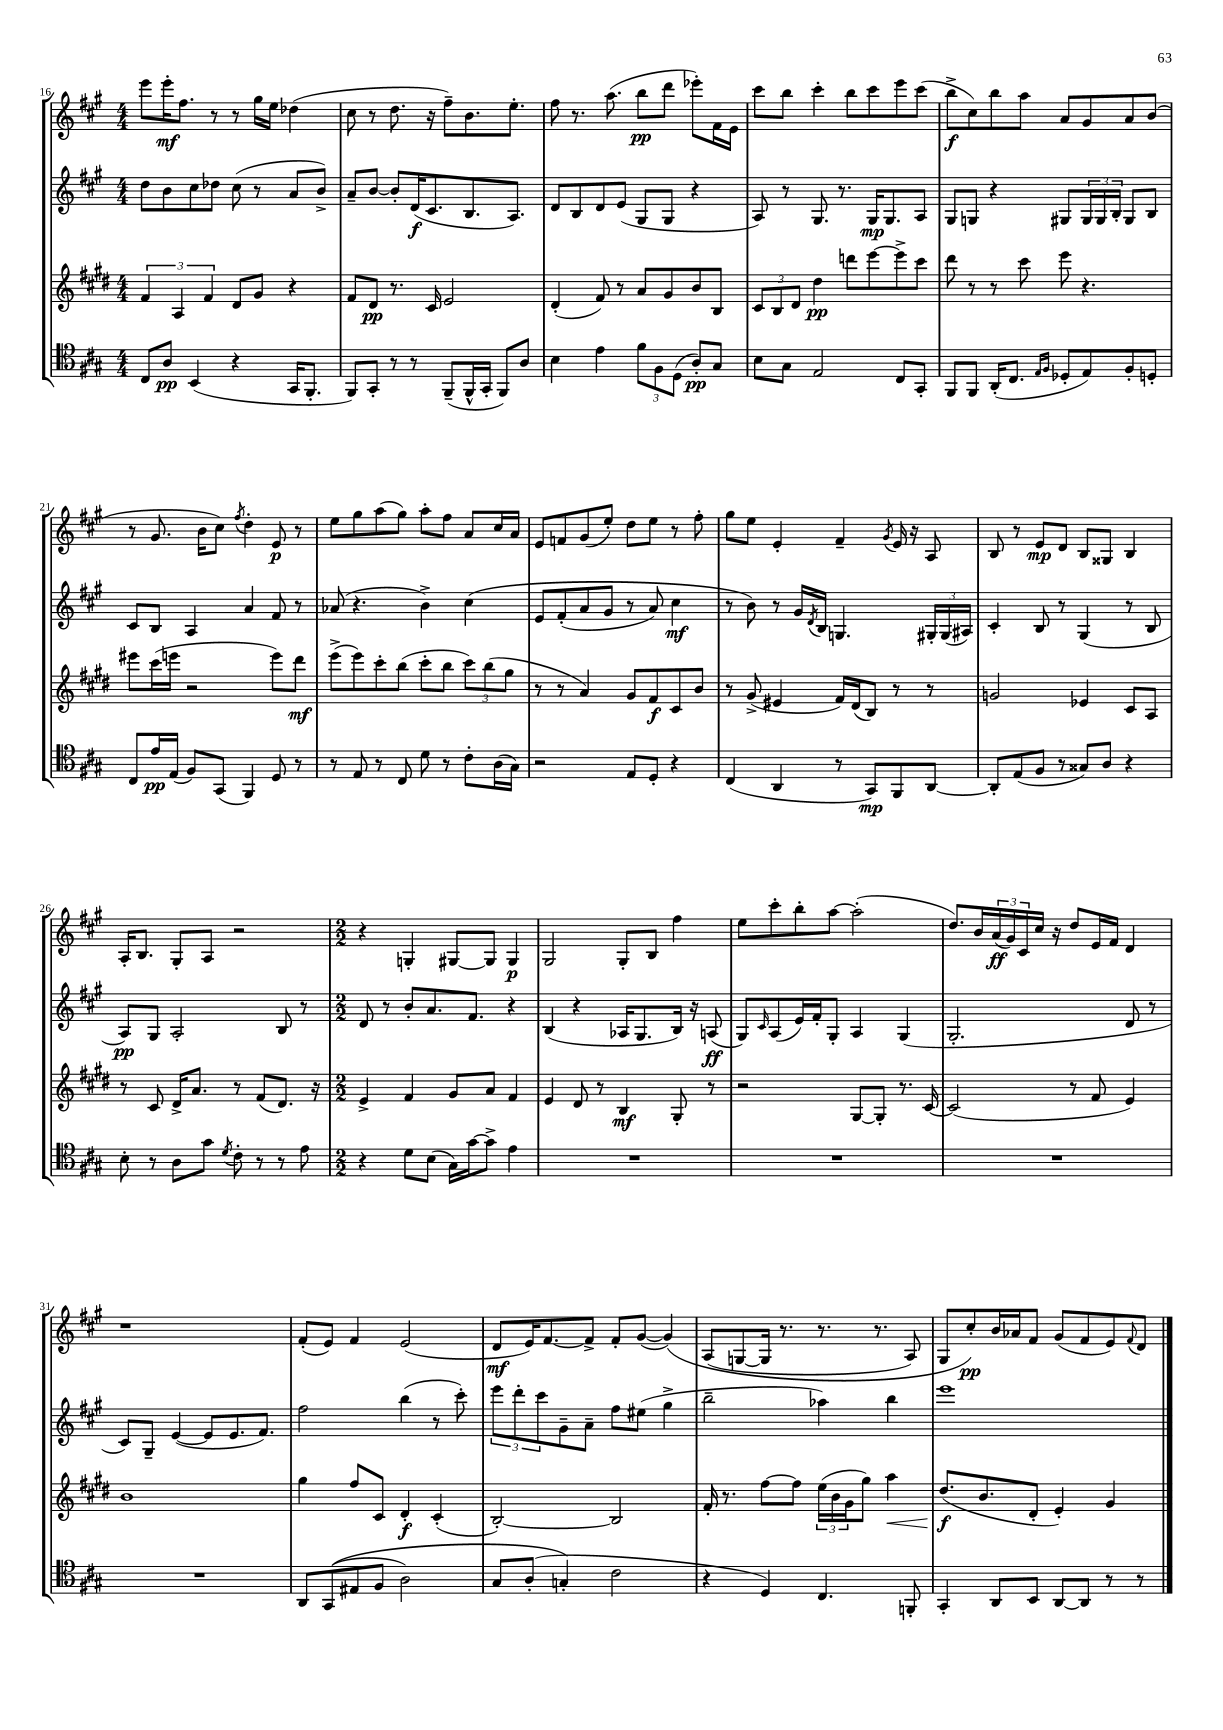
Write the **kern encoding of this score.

**kern	**dynam	**kern	**dynam	**kern	**dynam	**kern	**dynam
*part4	*part4	*part3	*part3	*part2	*part2	*part1	*part1
*staff4	*staff4	*staff3	*staff3	*staff2	*staff2	*staff1	*staff1
*clefC4	*	*clefG2	*	*clefG2	*	*clefG2	*
*k[f#c#g#]	*	*k[f#c#g#d#]	*	*k[f#c#g#]	*	*k[f#c#g#]	*
*M4/4	*	*M4/4	*	*M4/4	*	*M4/4	*
=16	=16	=16	=16	=16	=16	=16	=16
8C#/L	.	6f#/	.	8dd\L	.	8eee\L	.
8A/J	pp	.	.	8b\	.	16eee'\K	mf
.	.	6A/	.	.	.	.	.
.	.	.	.	.	.	8.ff#\J	.
(4BB/	.	.	.	8cc#\	.	.	.
.	.	6f#/	.	.	.	.	.
.	.	.	.	8dd-X\J	.	8r	.
4r	.	8d#/L	.	(8cc#\	.	8r	.
.	.	8g#/J	.	8r	.	16gg#\LL	.
.	.	.	.	.	.	16ee\JJ	.
16GG#/KL	.	4r	.	8a/L	.	(4dd-X\	.
8.FF#'/J	.	.	.	.	.	.	.
.	.	.	.	8b^/J)	.	.	.
=17	=17	=17	=17	=17	=17	=17	=17
8FF#/L)	.	8f#/L	.	8a~/L	.	8cc#\	.
8GG#'/J	.	8d#/J	pp	[8b/J	.	8r	.
8r	.	8.r	.	8b'/L]	.	8.dd\	.
8r	.	.	.	(16d/K	f	.	.
.	.	16c#/	.	8.c#/	.	16r	.
(8FF#~/L	.	2e/	.	.	.	8ff#~\L)	.
16FF#^^/L	.	.	.	8.B/	.	8.b\	.
16GG#'/JJ	.	.	.	.	.	.	.
8FF#/L)	.	.	.	.	.	.	.
.	.	.	.	8.A/J)	.	8.ee'\J	.
8A/J	.	.	.	.	.	.	.
=18	=18	=18	=18	=18	=18	=18	=18
4B\	.	(4d#'/	.	8d/L	.	8ff#\	.
.	.	.	.	8B/	.	8.r	.
4e\	.	8f#/)	.	8d/	.	.	.
.	.	.	.	.	.	(8.aa\	.
.	.	8r	.	(8e/J	.	.	.
12f#\L	.	8a/L	.	8G#/L	.	8bb\L	pp
12F#\	.	.	.	.	.	.	.
.	.	8g#/	.	8G#/J	.	8ddd\J	.
(12D\J	.	.	.	.	.	.	.
8A'/L)	pp	8b/	.	4r	.	8eee-X'\L)	.
8G#/J	.	8B/J	.	.	.	16f#\L	.
.	.	.	.	.	.	16e\JJ	.
=19	=19	=19	=19	=19	=19	=19	=19
8B\L	.	12c#/L	.	8A/)	.	8ccc#\L	.
.	.	12B/	.	.	.	.	.
8G#\J	.	.	.	8r	.	8bb\J	.
.	.	12d#/J	.	.	.	.	.
2E/	.	4dd#\	pp	8.G#/	.	4ccc#'\	.
.	.	.	.	8.r	.	.	.
.	.	8dddn\L	.	.	.	8bb\L	.
.	.	[8eee\	.	16G#/KL	mp	8ccc#\	.
.	.	.	.	8.G#/	.	.	.
8C#/L	.	8eee^\]	.	.	.	8eee\	.
8GG#'/J	.	8ccc#\J	.	8A/J	.	(8ccc#\J	.
=20	=20	=20	=20	=20	=20	=20	=20
8FF#/L	.	8ddd#\	.	8G#/L	.	8bb^\L	f
8FF#/J	.	8r	.	8Gn/J	.	8cc#\)	.
(16AA'/KL	.	8r	.	4r	.	8bb\	.
8.C#/J	.	.	.	.	.	.	.
.	.	8ccc#\	.	.	.	8aa\J	.
16qqE/LL	.	.	.	.	.	.	.
16qqF#/JJ	.	.	.	.	.	.	.
8D-X'/L	.	8eee\	.	8G#X/L	.	8a/L	.
8E/)	.	4.r	.	24G#/L	.	8g#/	.
.	.	.	.	24G#/	.	.	.
.	.	.	.	24B'/JJ	.	.	.
8F#'/	.	.	.	8G#/L	.	8a/	.
8Dn'/J	.	.	.	8B/J	.	(8b/J	.
!!LO:LB:g=z
=21	=21	=21	=21	=21	=21	=21	=21
8C#/L	.	8eee#X\L	.	8c#/L	.	8r	.
16e/L	pp	(16ccc#\L	.	8B/J	.	8.g#/	.
(16E/JJ	.	16eeen\JJ	.	.	.	.	.
8F#/L)	.	2r	.	4A/	.	.	.
.	.	.	.	.	.	16b\KL	.
(8GG#/J	.	.	.	.	.	8cc#\J)	.
.	.	.	.	.	.	8qff#/	.
4FF#/)	.	.	.	4a/	.	4dd'\	.
8D/	.	8eee\L)	.	8f#/	.	8e/	p
8r	.	8ddd#\J	mf	8r	.	8r	.
=22	=22	=22	=22	=22	=22	=22	=22
8r	.	(8eee^\L	.	(8a-X/	.	8ee\L	.
8E/	.	8eee\)	.	4.r	.	8gg#\	.
8r	.	8ccc#'\	.	.	.	(8aa\	.
8C#/	.	(8bb\J	.	.	.	8gg#\J)	.
8d\	.	8ccc#'\L	.	4b^\)	.	8aa'\L	.
8r	.	8bb\J	.	.	.	8ff#\J	.
8c#'\L	.	12ccc#\L)	.	(4cc#\	.	8a/L	.
.	.	(12bb\	.	.	.	.	.
(16A\L	.	.	.	.	.	16cc#/L	.
.	.	12gg#\J	.	.	.	.	.
16G#\JJ)	.	.	.	.	.	16a/JJ	.
=23	=23	=23	=23	=23	=23	=23	=23
2r	.	8r	.	8e/L	.	8e/L	.
.	.	8r	.	(8f#'/	.	8fn/	.
.	.	4a/)	.	8a/	.	(8g#/	.
.	.	.	.	8g#/J	.	8ee'/J)	.
8E/L	.	8g#/L	.	8r	.	8dd\L	.
8D'/J	.	8f#/	f	8a/)	.	8ee\J	.
4r	.	8c#/	.	4cc#\	mf	8r	.
.	.	8b/J	.	.	.	8ff#'\	.
=24	=24	=24	=24	=24	=24	=24	=24
(4C#/	.	8r	.	8r	.	8gg#\L	.
.	.	(8g#^/	.	8b\)	.	8ee\J	.
4AA/	.	4e#X/	.	8r	.	4e'/	.
.	.	.	.	16g#/LL	.	.	.
.	.	.	.	8qd/	.	.	.
.	.	.	.	16B/JJ	.	.	.
8r	.	16f#/LL)	.	4.Gn/	.	4f#~/	.
.	.	(16d#/J	.	.	.	.	.
8GG#/L)	mp	8B/J)	.	.	.	.	.
.	.	.	.	.	.	8qg#/	.
8FF#/	.	8r	.	.	.	16e/	.
.	.	.	.	.	.	16r	.
[8AA/J	.	8r	.	24G#X'/LL	.	8A/	.
.	.	.	.	(24G#/	.	.	.
.	.	.	.	24A#X/JJ)	.	.	.
=25	=25	=25	=25	=25	=25	=25	=25
8AA'/L]	.	2gn/	.	4c#'/	.	8B/	.
(8E/	.	.	.	.	.	8r	.
8F#/J	.	.	.	8B/	.	8e/L	mp
8r	.	.	.	8r	.	8d/J	.
8G##X/L)	.	4e-X/	.	(4G#/	.	8B/L	.
8A/J	.	.	.	.	.	8G##X/J	.
4r	.	8c#/L	.	8r	.	4B/	.
.	.	8A/J	.	8B/	.	.	.
!!LO:LB:g=z
=26	=26	=26	=26	=26	=26	=26	=26
8B'\	.	8r	.	8A/L)	pp	16A'/KL	.
.	.	.	.	.	.	8.B/J	.
8r	.	8c#/	.	8G#/J	.	.	.
8A\L	.	16d#^/KL	.	2A'/	.	8G#'/L	.
.	.	8.a/J	.	.	.	.	.
8g#\J	.	.	.	.	.	8A/J	.
8qd/	.	.	.	.	.	.	.
8c#'\	.	8r	.	.	.	2r	.
8r	.	(8f#/L	.	.	.	.	.
8r	.	8.d#/J)	.	8B/	.	.	.
8e\	.	.	.	8r	.	.	.
.	.	16r	.	.	.	.	.
=27	=27	=27	=27	=27	=27	=27	=27
*M2/2	*	*M2/2	*	*M2/2	*	*M2/2	*
4r	.	4e^/	.	8d/	.	4r	.
.	.	.	.	8r	.	.	.
8d\L	.	4f#/	.	8b'/L	.	4Gn'/	.
(8B\J	.	.	.	8.a/	.	.	.
16G#\LL)	.	8g#/L	.	.	.	[8G#X/L	.
[16g#\J	.	.	.	8.f#/J	.	.	.
8g#^\J]	.	8a/J	.	.	.	8G#/J]	.
4e\	.	4f#/	.	4r	.	4G#/	p
=28	=28	=28	=28	=28	=28	=28	=28
1r	.	4e/	.	(4B/	.	2G#/	.
.	.	8d#/	.	4r	.	.	.
.	.	8r	.	.	.	.	.
.	.	4B/	mf	16A-X/KL	.	8G#'/L	.
.	.	.	.	8.G#/	.	.	.
.	.	.	.	.	.	8B/J	.
.	.	8G#'/	.	16B/Jk)	.	4ff#\	.
.	.	.	.	16r	.	.	.
.	.	8r	.	(8An/	ff	.	.
=29	=29	=29	=29	=29	=29	=29	=29
1r	.	2r	.	8G#/L)	.	8ee\L	.
.	.	.	.	16qqc#/	.	.	.
.	.	.	.	(8A/	.	8ccc#'\	.
.	.	.	.	16e/L)	.	8bb'\	.
.	.	.	.	16f#'/J	.	.	.
.	.	.	.	8G#'/J	.	[8aa\J	.
.	.	[8G#/L	.	4A/	.	(2aa'\]	.
.	.	8G#'/J]	.	.	.	.	.
.	.	8.r	.	(4G#/	.	.	.
.	.	[16c#/	.	.	.	.	.
=30	=30	=30	=30	=30	=30	=30	=30
1r	.	(2c#/]	.	2.G#'/	.	8.dd/L)	.
.	.	.	.	.	.	16b/L	.
.	.	.	.	.	.	(24a/	ff
.	.	.	.	.	.	24g#/)	.
.	.	.	.	.	.	24c#/	.
.	.	.	.	.	.	16cc#/JJ	.
.	.	.	.	.	.	16r	.
.	.	8r	.	.	.	8dd/L	.
.	.	8f#/	.	.	.	16e/L	.
.	.	.	.	.	.	16f#/JJ	.
.	.	4e/)	.	8d/	.	4d/	.
.	.	.	.	8r	.	.	.
!!LO:LB:g=z
=31	=31	=31	=31	=31	=31	=31	=31
1r	.	1b	.	8c#/L)	.	1r	.
.	.	.	.	8G#~/J	.	.	.
.	.	.	.	([4e/	.	.	.
.	.	.	.	8e/L]	.	.	.
.	.	.	.	8.e/	.	.	.
.	.	.	.	8.f#/J)	.	.	.
=32	=32	=32	=32	=32	=32	=32	=32
8AA/L	.	4gg#\	.	2ff#\	.	(8f#'/L	.
((8GG#/	.	.	.	.	.	8e/J)	.
8E#X/	.	8ff#/L	.	.	.	4f#/	.
8F#/J	.	8c#/J	.	.	.	.	.
2A\)	.	4d#'/	f	(4bb\	.	(2e/	.
.	.	(4c#'/	.	8r	.	.	.
.	.	.	.	8ccc#'\)	.	.	.
=33	=33	=33	=33	=33	=33	=33	=33
8G#/L	.	[2B'/)	.	12eee\L	.	8d/L	mf
.	.	.	.	12ddd'\	.	.	.
(8A'/J	.	.	.	.	.	16e/K)	.
.	.	.	.	12ccc#\	.	.	.
.	.	.	.	.	.	[8.f#/	.
4Gn'/)	.	.	.	8g#~\	.	.	.
.	.	.	.	8a~\J	.	8f#^/J]	.
2c#\	.	2B/]	.	8ff#\L	.	8f#'/L	.
.	.	.	.	(8ee#X\J	.	([8g#/J	.
.	.	.	.	4gg#^\	.	(4g#/])	.
=34	=34	=34	=34	=34	=34	=34	=34
4r	.	16f#'/	.	2bb~\	.	(8A/L	.
.	.	8.r	.	.	.	.	.
.	.	.	.	.	.	[8Gn/	.
4D/)	.	[8ff#\L	.	.	.	16G/Jk]	.
.	.	.	.	.	.	8.r	.
.	.	8ff#\J]	.	.	.	.	.
4.C#/	.	(24ee\LL	.	4aa-X\)	.	8.r	.
.	.	24b\	.	.	.	.	.
.	.	24g#\J	.	.	.	.	.
.	.	8gg#\J)	.	.	.	.	.
.	.	.	.	.	.	8.r	.
!	!	!	!LO:HP:b	!	!	!	!
.	.	4aa\	<	4bb\	.	.	.
8FFn'/	.	.	.	.	.	8A/)	.
=35	=35	=35	=35	=35	=35	=35	=35
4GG#'/	.	(8.dd#/L	f	1eee	.	8G#/L	.
.	.	.	.	.	.	8cc#'/)	pp
.	.	8.b/	[	.	.	.	.
8AA/L	.	.	.	.	.	16b/L	.
.	.	.	.	.	.	16a-X/J	.
8BB/J	.	8d#'/J	.	.	.	8f#/J	.
[8AA/L	.	4e'/)	.	.	.	(8g#/L	.
8AA/J]	.	.	.	.	.	8f#/	.
8r	.	4g#/	.	.	.	8e/)	.
.	.	.	.	.	.	8qqf#/	.
8r	.	.	.	.	.	8d/J	.
==	==	==	==	==	==	==	==
*-	*-	*-	*-	*-	*-	*-	*-
